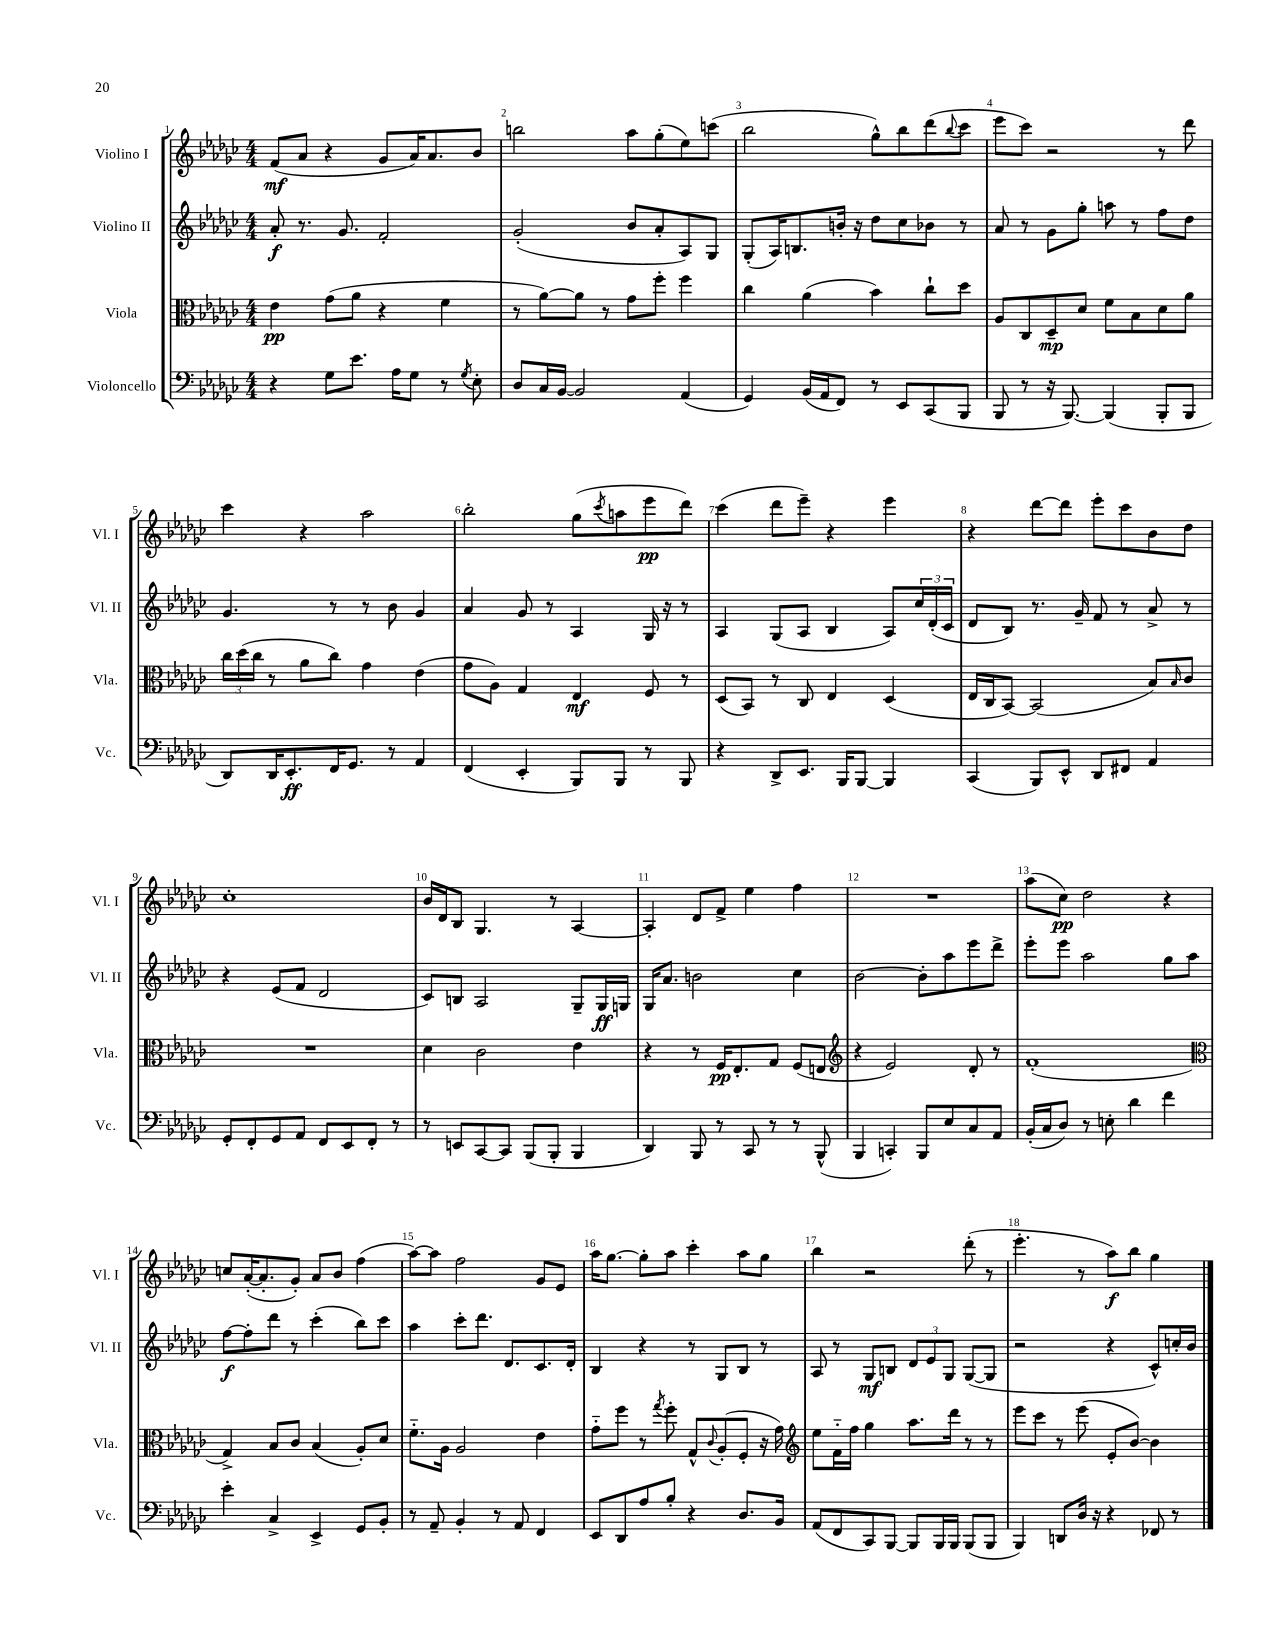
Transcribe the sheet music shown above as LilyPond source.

<<
\new StaffGroup <<
\new Staff = "s0" \with { instrumentName = "Violino I" shortInstrumentName = "Vl. I" } {
    \clef treble \key ges \major \numericTimeSignature \time 4/4
    f'8\mf( aes'8 r4 ges'8 aes'16) aes'8. bes'8 |
    b''2 aes''8 ges''8-.( ees''8) c'''8( |
    bes''2 ges''8-^) bes''8 des'''8( \appoggiatura { bes''8 } ces'''8 |
    ees'''8 ces'''8) r2 r8 des'''8 |
    ces'''4 r4 aes''2 |
    bes''2-. ges''8( \acciaccatura { ces'''8 } a''8 ees'''8\pp des'''8) |
    ces'''4( des'''8 ees'''8--) r4 ees'''4 |
    r4 des'''8~ des'''8 ees'''8-. ces'''8 bes'8 des''8 |
    ces''1-. |
    bes'16 des'16 bes8 ges4. r8 aes4~ |
    aes4-. des'8 f'8-> ees''4 f''4 |
    R1 |
    aes''8( ces''8\pp) des''2 r4 |
    c''8 aes'16~-.( aes'8.-. ges'8-.) aes'8 bes'8 f''4( |
    aes''8~) aes''8 f''2 ges'8 ees'8 |
    aes''16 ges''8.~ ges''8-. aes''8 ces'''4-. aes''8 ges''8 |
    bes''4 r2 des'''8-.( r8 |
    ees'''4.-. r8 aes''8\f) bes''8 ges''4 \bar "|." |
}
\new Staff = "s1" \with { instrumentName = "Violino II" shortInstrumentName = "Vl. II" } {
    \clef treble \key ges \major \numericTimeSignature \time 4/4
    aes'8-.\f r8. ges'8. f'2-. |
    ges'2-.( bes'8 aes'8-. aes8) ges8 |
    ges8-.( aes16) b8. b'16-. r16 des''8 ces''8 bes'8 r8 |
    aes'8 r8 ges'8 ges''8-. a''8 r8 f''8 des''8 |
    ges'4. r8 r8 bes'8 ges'4 |
    aes'4 ges'8 r8 aes4 ges16 r16 r8 |
    aes4 ges8( aes8 bes4 aes8) \tuplet 3/2 { ces''16 des'16-.( ces'16 } |
    des'8 bes8) r8. ges'16-- f'8 r8 aes'8-> r8 |
    r4 ees'8( f'8 des'2 |
    ces'8) b8 aes2 ges8-- ges16\ff g16 |
    ges16 aes'8. b'2 ces''4 |
    bes'2~ bes'8-. aes''8 ees'''8 des'''8-> |
    ees'''8-. ees'''8 aes''2 ges''8 aes''8 |
    f''8~\f f''8-. des'''8 r8 ces'''4-.( bes''8) ces'''8 |
    aes''4 ces'''8-. des'''8. des'8. ces'8. des'16-. |
    bes4 r4 r8 ges8 bes8 r8 |
    aes8 r8 ges8\mf b8 \tuplet 3/2 { des'8 ees'8 ges8 } ges8~( ges8 |
    r2 r4 ces'8-^) c''16-. bes'16 \bar "|." |
}
\new Staff = "s2" \with { instrumentName = "Viola" shortInstrumentName = "Vla." } {
    \clef alto \key ges \major \numericTimeSignature \time 4/4
    ees'4\pp ges'8( aes'8 r4 f'4 |
    r8 aes'8~) aes'8 r8 ges'8 f''8-. f''4 |
    ces''4 aes'4( bes'4) ces''8-! des''8 |
    aes8 ces8 des8--\mp des'8 f'8 bes8 des'8 aes'8 |
    \tuplet 3/2 { ces''16 des''16( ces''16 } r8 aes'8 ces''8) ges'4 ees'4( |
    ges'8 aes8) ges4 ees4\mf f8 r8 |
    des8( bes,8) r8 ces8 ees4 des4( |
    ees16 ces16 bes,8~) bes,2( bes8) \grace { bes16 } ces'8 |
    R1 |
    des'4 ces'2 ees'4 |
    r4 r8 f16\pp ees8.-. ges8 f8( e8 |
    \clef treble r4 ees'2) des'8-. r8 |
    f'1-.( |
    \clef alto ges4->) bes8 ces'8 bes4( aes8-.) des'8 |
    f'8.-_ aes16 aes2 ees'4 |
    ges'8-_ f''8 r8 \acciaccatura { ges''8 } f''8-. ges8-^ \appoggiatura { ces'8 } aes8-.( f8-. r16 ges'16) |
    \clef treble ees''8 f'16-_ f''16 ges''4 aes''8. des'''16 r8 r8 |
    ees'''8 ces'''8 r8 ees'''8( ees'8-. bes'8~) bes'4 \bar "|." |
}
\new Staff = "s3" \with { instrumentName = "Violoncello" shortInstrumentName = "Vc." } {
    \clef bass \key ges \major \numericTimeSignature \time 4/4
    r4 ges8 ees'8. aes16 ges8 r8 \acciaccatura { ges8 } ees8-. |
    des8 ces16 bes,16~ bes,2 aes,4( |
    ges,4) bes,16( aes,16 f,8) r8 ees,8 ces,8( bes,,8 |
    bes,,8 r8 r16 bes,,8.~) bes,,4( bes,,8-. bes,,8 |
    des,8) des,16 ees,8.-.\ff f,16 ges,8. r8 aes,4 |
    f,4( ees,4-. bes,,8) bes,,8 r8 bes,,8 |
    r4 des,8-> ees,8. bes,,16 bes,,8~ bes,,4 |
    ces,4( bes,,8) ees,8-^ des,8 fis,8 aes,4 |
    ges,8-. f,8-. ges,8 aes,8 f,8 ees,8 f,8-. r8 |
    r8 e,8 ces,8~ ces,8 bes,,8( bes,,8-. bes,,4 |
    des,4) bes,,8 r8 ces,8 r8 r8 bes,,8-^( |
    bes,,4 c,4-.) bes,,8 ees8 ces8 aes,8 |
    bes,16-.( ces16 des8) r8 e8-. des'4 f'4 |
    ees'4-. ces4-> ees,4-> ges,8 bes,8-. |
    r8 aes,8-- bes,4-. r8 aes,8 f,4 |
    ees,8 des,8 aes8 bes8-. r4 des8. bes,16 |
    aes,8( f,8 ces,8) bes,,8~ bes,,8 bes,,16 bes,,16 bes,,8( bes,,8 |
    bes,,4) d,8 des16 r16 r4 fes,8 r8 \bar "|." |
}
>>
>>
\layout { \context { \Score \override BarNumber.break-visibility = ##(#f #t #t) barNumberVisibility = #all-bar-numbers-visible } }
